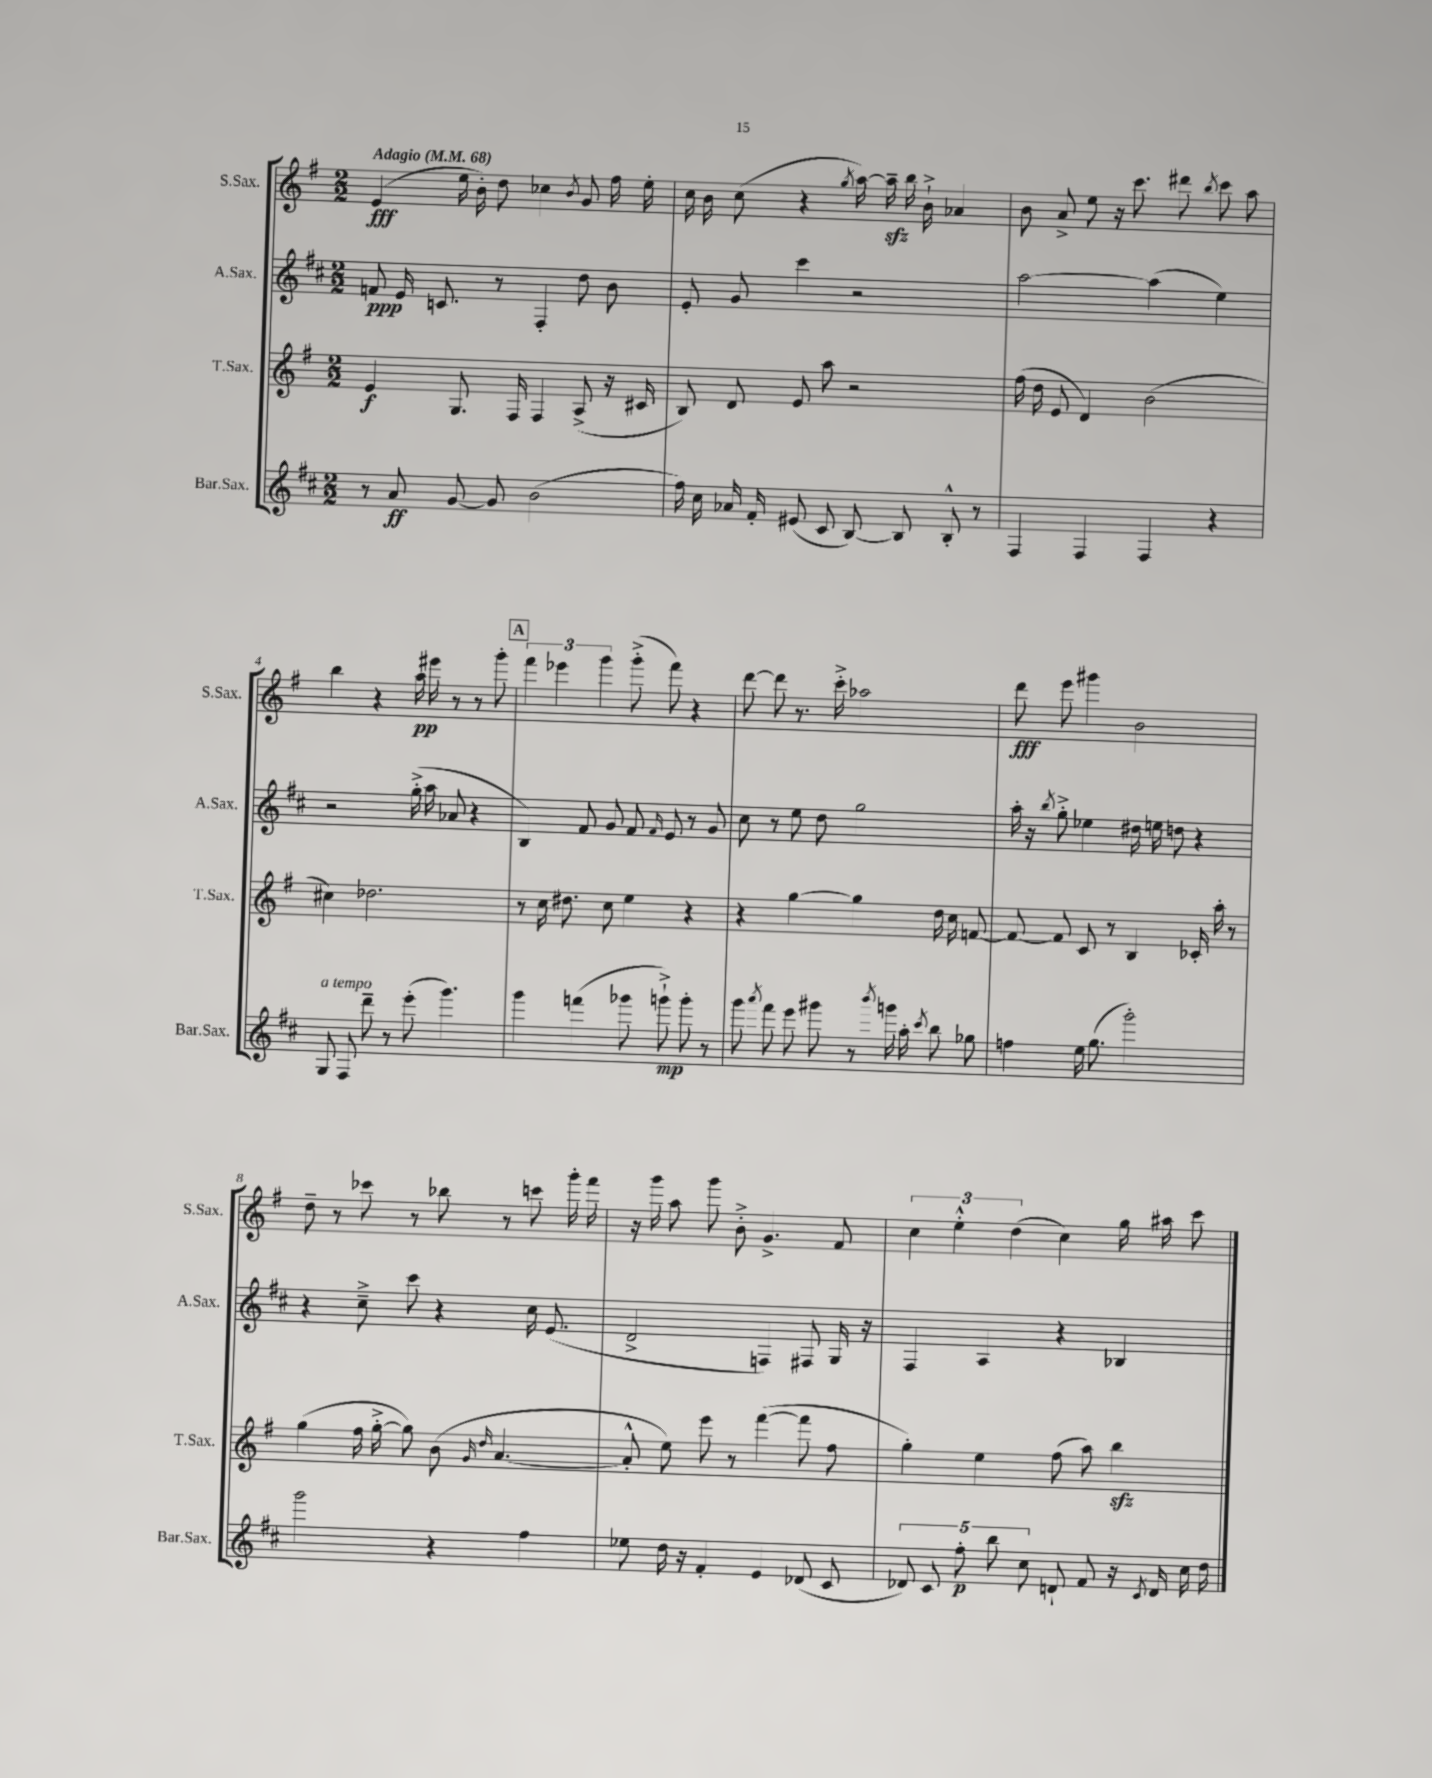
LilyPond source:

<<
\new StaffGroup <<
\new Staff = "s0" \with { instrumentName = "S.Sax." shortInstrumentName = "S.Sax." } {
    \clef treble \key g \major \numericTimeSignature \time 2/2 \tempo "Adagio" 4 = 68
    \autoBeamOff e'4\fff( e''16 b'16-.) d''8 ces''4 \acciaccatura { b'8 } g'8 fis''16 e''16-. |
    c''16 b'16 c''8( r4 \acciaccatura { g''8 } a''16~) a''16--\sfz b''16 b'16-!-> aes'4 |
    b'8 a'8-> e''8 r16 c'''8. dis'''8 \acciaccatura { b''8 } c'''8 a''8 |
    b''4 r4 a''16\pp eis'''16 r8 r8 g'''8-. |
    \mark \markup { \box "A" } \tuplet 3/2 { fis'''4 ees'''4 g'''4 } g'''8-.->( fis'''8) r4 |
    d'''8~ d'''8 r8. c'''16-.-> aes''2 |
    d'''8\fff e'''8 gis'''4 b'2 |
    d''8-- r8 ces'''8 r8 bes''8 r8 c'''8 g'''16-. fis'''16 |
    r16 g'''16 a''8 g'''8 b'8-.-> g'4.-> fis'8 |
    \tuplet 3/2 { c''4 e''4-.-^ d''4( } c''4) g''16 ais''16 c'''8 \bar "|." |
}
\new Staff = "s1" \with { instrumentName = "A.Sax." shortInstrumentName = "A.Sax." } {
    \clef treble \key d \major \numericTimeSignature \time 2/2
    \autoBeamOff f'8\ppp e'16 c'8. r8 fis4-. d''8 b'8 |
    e'8-. g'8 cis'''4 r2 |
    a''2~ a''4( e''4) |
    r2 g''16-.->( a''16 aes'8 r4 |
    \mark \markup { \box "A" } b4) fis'8 g'8 fis'8 \grace { fis'16 } e'8 r8 g'8 |
    cis''8 r8 e''8 d''8 g''2 |
    a''16-. r16 \acciaccatura { b''8 } g''8-.-> ees''4 dis''16 e''16 d''8 r4 |
    r4 cis''8---> cis'''8 r4 cis''16 e'8.( |
    d'2-> f4) fis8 g16 r16 |
    fis4 a4 r4 bes4 \bar "|." |
}
\new Staff = "s2" \with { instrumentName = "T.Sax." shortInstrumentName = "T.Sax." } {
    \clef treble \key g \major \numericTimeSignature \time 2/2
    \autoBeamOff e'4\f g8. fis16 fis4 a8->( r16 cis'16 |
    b8) d'8 e'8 a''8 r2 |
    fis''16( d''16 e'8 d'4) b'2( |
    cis''4) des''2. |
    \mark \markup { \box "A" } r8 c''16 dis''8. c''8 e''4 r4 |
    r4 g''4~ g''4 d''16 c''16 f'8~ |
    f'8~ f'8 c'8 r8 b4 ces'16-. a''16-. r8 |
    g''4( fis''16 g''16~-.-> g''8) b'8( \grace { g'16 d''16 } a'4.~ |
    a'8-.-^ e''8) e'''8 r8 fis'''4~( fis'''8 fis''8 |
    g''4-.) e''4 fis''8( a''8) b''4\sfz \bar "|." |
}
\new Staff = "s3" \with { instrumentName = "Bar.Sax." shortInstrumentName = "Bar.Sax." } {
    \clef treble \key d \major \numericTimeSignature \time 2/2
    \autoBeamOff r8 a'8\ff g'8~ g'8 b'2( |
    fis''16) cis''16 aes'16 fis'16-. eis'8( cis'8 b8~) b8 b8-.-^ r8 |
    fis4 fis4 fis4 r4 |
    g8^\markup { \italic "a tempo" } fis8 d'''8-- r8 e'''8-.( g'''4.) |
    \mark \markup { \box "A" } g'''4 f'''4( ges'''8 g'''8-!->\mp) g'''8-. r8 |
    g'''8 \acciaccatura { a'''8 } fis'''8 e'''8 gis'''8 r8 \acciaccatura { b'''8 } g'''16 a''16-. \acciaccatura { cis'''8 } b''8 ges''8 |
    f''4 e''16 g''8.( g'''2-.) |
    g'''2 r4 fis''4 |
    ees''8 d''16 r16 fis'4-. e'4 des'8( cis'8 |
    \tuplet 5/4 { des'8) cis'8 fis''8-.\p b''8 cis''8 } d'8-! fis'8 r16 \acciaccatura { cis'8 } d'16 cis''16 d''16 \bar "|." |
}
>>
>>
